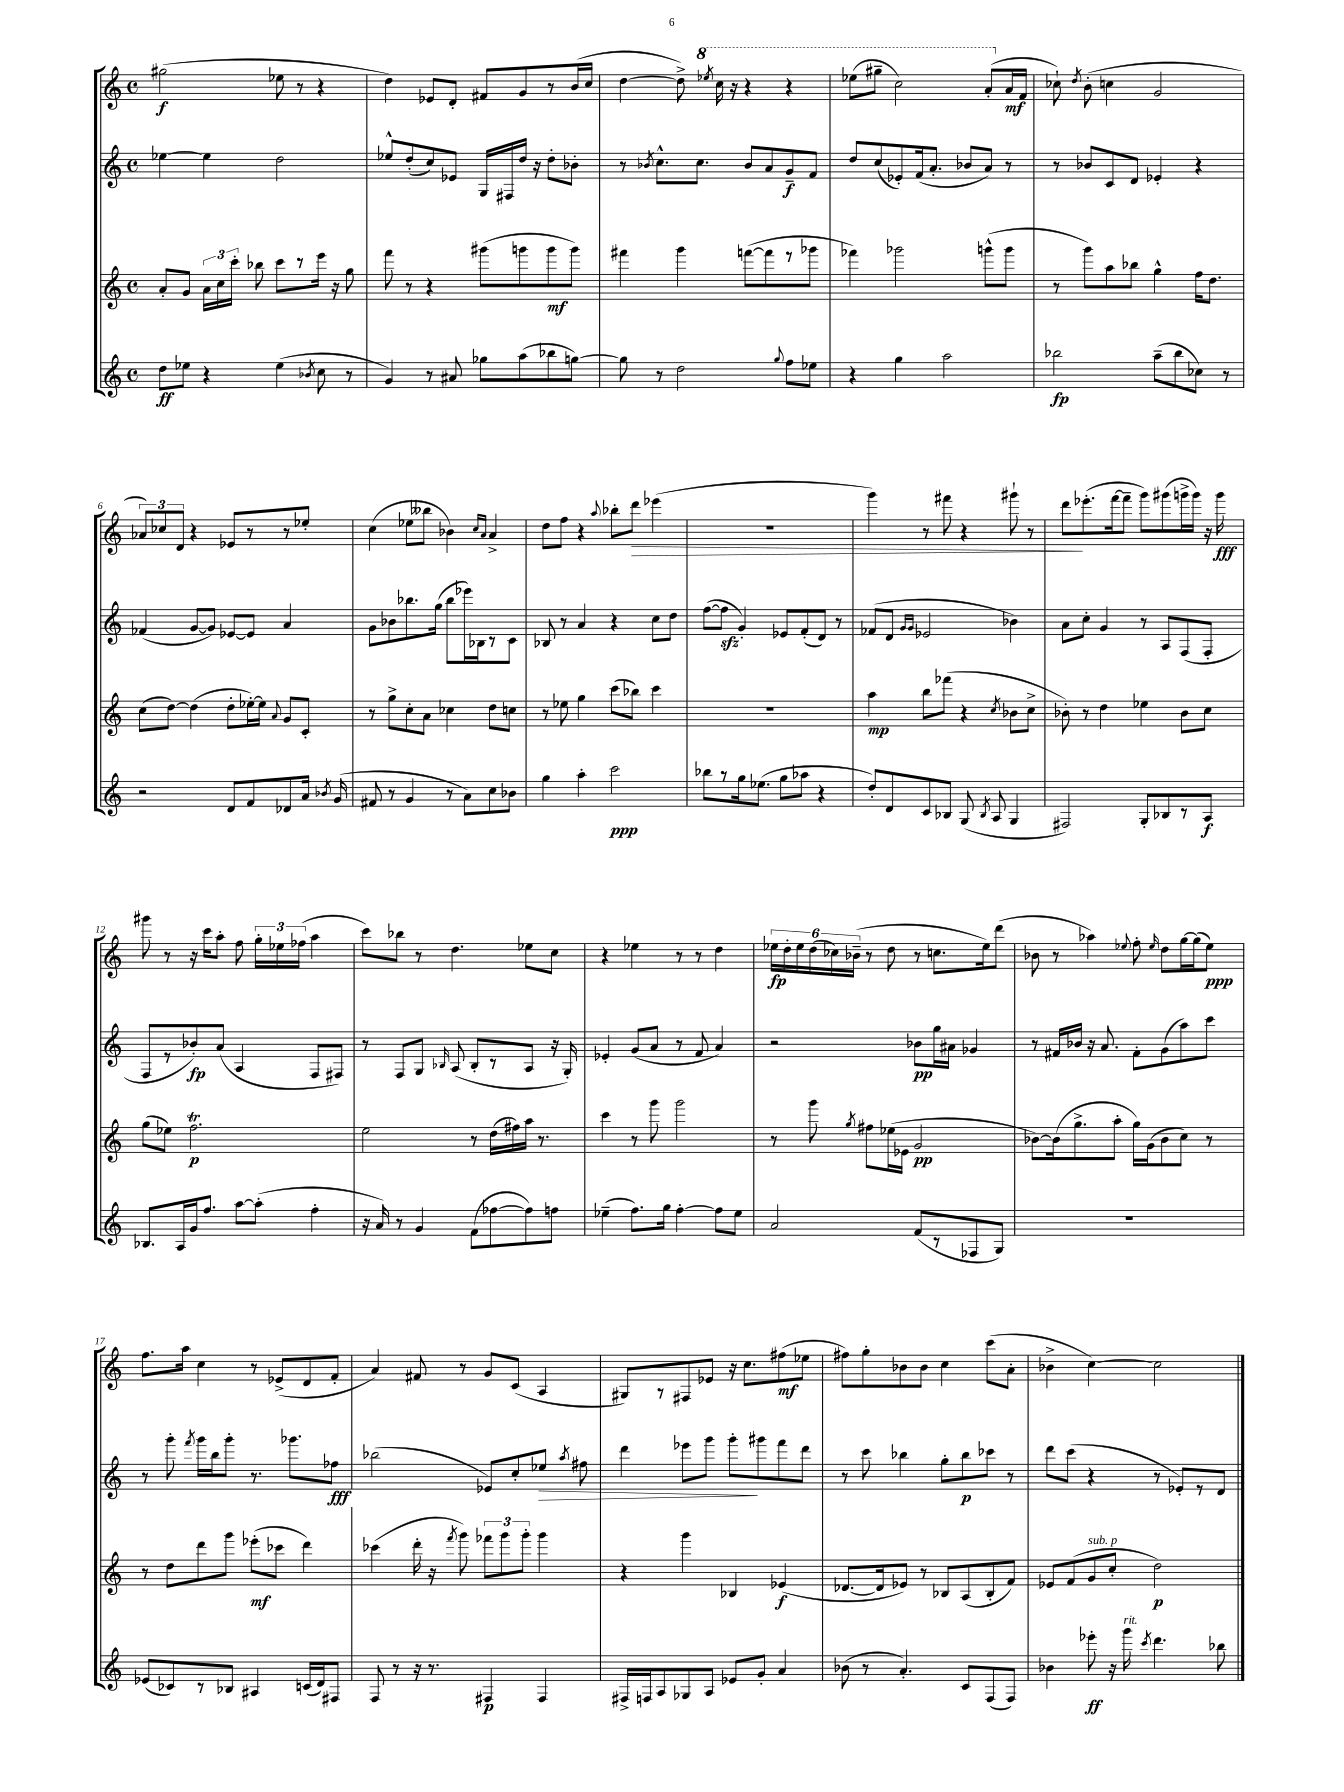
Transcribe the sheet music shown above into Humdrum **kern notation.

**kern	**kern	**kern	**kern
*staff4	*staff3	*staff2	*staff1
*clefG2	*clefG2	*clefG2	*clefG2
*k[]	*k[]	*k[]	*k[]
*M4/4	*M4/4	*M4/4	*M4/4
*met(c)	*met(c)	*met(c)	*met(c)
8dd	8a'	[4ee-	(2gg#
8ee-	8g	.	.
4r	24a	4ee-]	.
.	24cc	.	.
.	24ccc'	.	.
.	8bb-	.	.
(4ee-	8ccc	2dd	8ee-
.	8r	.	8r
8qb-	.	.	.
8cc	16eee	.	4r
.	16r	.	.
8r	8gg	.	.
=	=	=	=
4g)	8fff	8ee-^^	4dd)
.	8r	(8dd'	.
8r	4r	8cc)	8e-
8a#	.	8e-	8d'
8gg-	(8ggg#	16G	8f#
.	.	16F#	.
(8aa	8ggg	16dd	8g
.	.	16r	.
8bb-	8ggg	8dd'	8r
[8gg)	8ggg)	8b-'	(16b
.	.	.	16cc
=	=	=	=
8gg]	4fff#	8r	[4dd
.	.	8qb-	.
8r	.	8.cc^^	.
2dd	4ggg	.	8dd^])
.	.	8.cc	.
.	.	.	8qeee-
.	.	.	16ccc
.	.	.	16r
.	([8fff	8b-	4r
.	8fff]	8a	.
8qqgg	.	.	.
8ff	8r	8g~	4r
8ee-	8ggg-	8f	.
=	=	=	=
4r	4fff-)	8dd	(8eee-
.	.	(8cc	8ggg#~
4gg	2ggg-	8e-')	2ccc)
.	.	(16f	.
.	.	8.a'	.
2aa	.	.	.
.	.	8b-	.
.	(8ggg^^	8a)	(8aa'
.	8ggg	8r	16a
.	.	.	16f
=	=	=	=
2bb-	8r	8r	8cc-`)
.	.	.	8qdd
.	8ggg)	8b-	(8b'
.	8aa	8c	4cc
.	8bb-	8d	.
(8aa~	4gg^^	4e-'	2g
8bb-	.	.	.
8cc-)	16ff	4r	.
.	8.dd	.	.
8r	.	.	.
=	=	=	=
2r	(8cc	(4f-	12a-)
.	.	.	12cc-
.	[8dd)	.	.
.	.	.	12d
.	(4dd]	[8g	4r
.	.	8g])	.
8d	8dd'	[8e-	8e-
8f	[16ee-')	8e-]	8r
.	16ee-]	.	.
.	8qqa	.	.
8d-	8g	4a	8r
16a	8c'	.	8ee-'
8qb-	.	.	.
(16g	.	.	.
=	=	=	=
8f#	8r	8g	(4cc
8r	8gg^	8b-	.
4g	8cc'	8.bb-	8ee-
.	8a	.	8bb--
.	.	(16gg	.
8r	4cc-	8bb-	4b-)
8a)	.	16eee-)	.
.	.	16B-	.
.	.	.	16qqcc
.	.	.	16qqa
8cc	8dd	8r	4a^
8b-	8cc	8c	.
=	=	=	=
4gg	8r	8B-	8dd
.	8ee-	8r	8ff
4aa'	4gg	4a	4r
.	.	.	8qqaa
2ccc	(8ccc	4r	8bb-'
.	8bb-)	.	8ddd
.	4ccc	8cc	(4eee-
.	.	8dd	.
=	=	=	=
8bb-	1r	([8ff	1r
8r	.	8ff]	.
16gg	.	4g')	.
(8.ee-	.	.	.
8gg	.	8e-	.
8aa-	.	(8f'	.
4r	.	8d)	.
.	.	8r	.
=	=	=	=
8dd')	4aa	(8f-	4ggg)
8d	.	8d	.
.	.	16qqg	.
.	.	16qqg	.
8c	8bb	2e-	8r
8B-	(8fff-	.	8fff#
(8G	4r	.	4r
8qB-	.	.	.
8A	.	.	.
.	8qcc	.	.
4G	8b-	4b-)	8ggg#`
.	8cc^	.	8r
=	=	=	=
2F#)	8b-')	8a	8ddd
.	8r	8cc'	(8.eee-'
.	4dd	4g	.
.	.	.	[16fff
.	.	.	8fff~]
8G'	4ee-	8r	8ggg)
8B-	.	8A	(8ggg#
8r	8b-	(8F	16ggg^
.	.	.	16ggg)
8A	8cc	8F'	16r
.	.	.	16ggg
=	=	=	=
8.B-	(8gg	8F	8ggg#
.	8ee-)	8r	8r
16A	.	.	.
16g	2.ff	8b-')	16r
8.ff	.	.	16ccc
.	.	(8a	8aa'
[8aa	.	4A	8ff
(8aa']	.	.	24gg'
.	.	.	24ee-
.	.	.	(24ff-
4ff'	.	8F	4aa
.	.	8F#)	.
=	=	=	=
16r	2ee	8r	8ccc)
16a)	.	.	.
8r	.	8F	8bb-
4g	.	8G	8r
.	.	16qqB-	.
.	.	(8A	4.dd
(8f	8r	8B-'	.
[8ff-	(16dd	8r	.
.	16ff#)	.	.
8ff-])	16aa	8A	8ee-
.	8.r	.	.
8ff	.	16r	8cc
.	.	16G')	.
=	=	=	=
(4ee-~	4ccc	4e-'	4r
8.ff)	8r	(8g	4ee-
.	8ggg	8a	.
16gg	.	.	.
[4ff'	2ggg	8r	8r
.	.	8f	8r
8ff]	.	4a)	4dd
8ee-	.	.	.
=	=	=	=
2a	8r	2r	24ee-
.	.	.	24dd'
.	.	.	24ee-
.	8ggg	.	(24dd
.	.	.	24cc-)
.	.	.	(24b-~
.	8qgg	.	.
.	8ff#	.	8r
.	(16ee-	.	8dd
.	16e-	.	.
(8f	2g	8b-	8r
8r	.	16gg	8.cc
.	.	16a#	.
8F-	.	4g-	.
.	.	.	16ee-)
8G)	.	.	(8ddd
=	=	=	=
1r	[8b-)	8r	8b-
.	(16b-]	16f#	8r
.	8.gg^	16b-	.
.	.	16r	4aa-)
.	.	8.a	.
.	8aa'	.	.
.	.	.	8qqee-
.	16gg)	8f#'	8ff'
.	(16g	.	.
.	.	.	16qqee-
.	8b-	(8g	8dd
.	8cc)	8aa)	[16gg
.	.	.	(16gg]
.	8r	8ccc	8ee-)
=	=	=	=
(8e-	8r	8r	8.ff
8c-)	8dd	8ggg'	.
.	.	.	16aa
.	.	8qfff	.
8r	8ddd	16ggg	4cc
.	.	16bb	.
8B-	8ggg	8ggg'	.
4A#	(8eee-'	8.r	8r
.	8ccc-	.	(8e-^
.	.	8.ggg-	.
(16c	4ddd)	.	8d
16d)	.	.	.
8F#	.	8ff-	8f'
=	=	=	=
8F	(4ccc-	(2bb-	4a)
8r	.	.	.
16r	16ddd'	.	8f#
8.r	16r	.	.
.	8qfff	.	.
.	8ggg)	.	8r
4F#	12fff-	8e-)	8g
.	12ggg	.	.
.	.	8cc'	(8c
.	12ggg'	.	.
4F#	4ggg	8ee-	4A
.	.	8qaa	.
.	.	8ff#	.
=	=	=	=
16F#^	4r	4ddd	8G#)
16F	.	.	.
8A	.	.	8r
8G-	4ggg	8eee-	8F#
8A	.	8ggg	8e-
8e-	4B-	8ggg'	16r
.	.	.	8.cc
8g'	.	8ggg#	.
4a	(4e-	8fff	(8ff#
.	.	8ddd	8ee-
=	=	=	=
(8b-	[8.d-	8r	8ff#)
8r	.	8ccc	8gg'
.	16d-]	.	.
4.a')	8e-)	4bb-	8b-
.	8r	.	8b-
.	8B-	8gg'	4cc
8c	(8A	8bb-	.
(8F	8B-'	8ccc-	(8ccc
8F)	8f)	8r	8a'
=	=	=	=
4b-	8e-	8ddd	4b-^
.	(8f	(8ccc	.
8eee-'	8g	4r	[4cc)
16r	8cc'	.	.
16ggg	.	.	.
8qccc	.	.	.
4.ddd	2dd)	8r	2cc]
.	.	8e-')	.
.	.	8r	.
8bb-	.	8d	.
==	==	==	==
*-	*-	*-	*-
